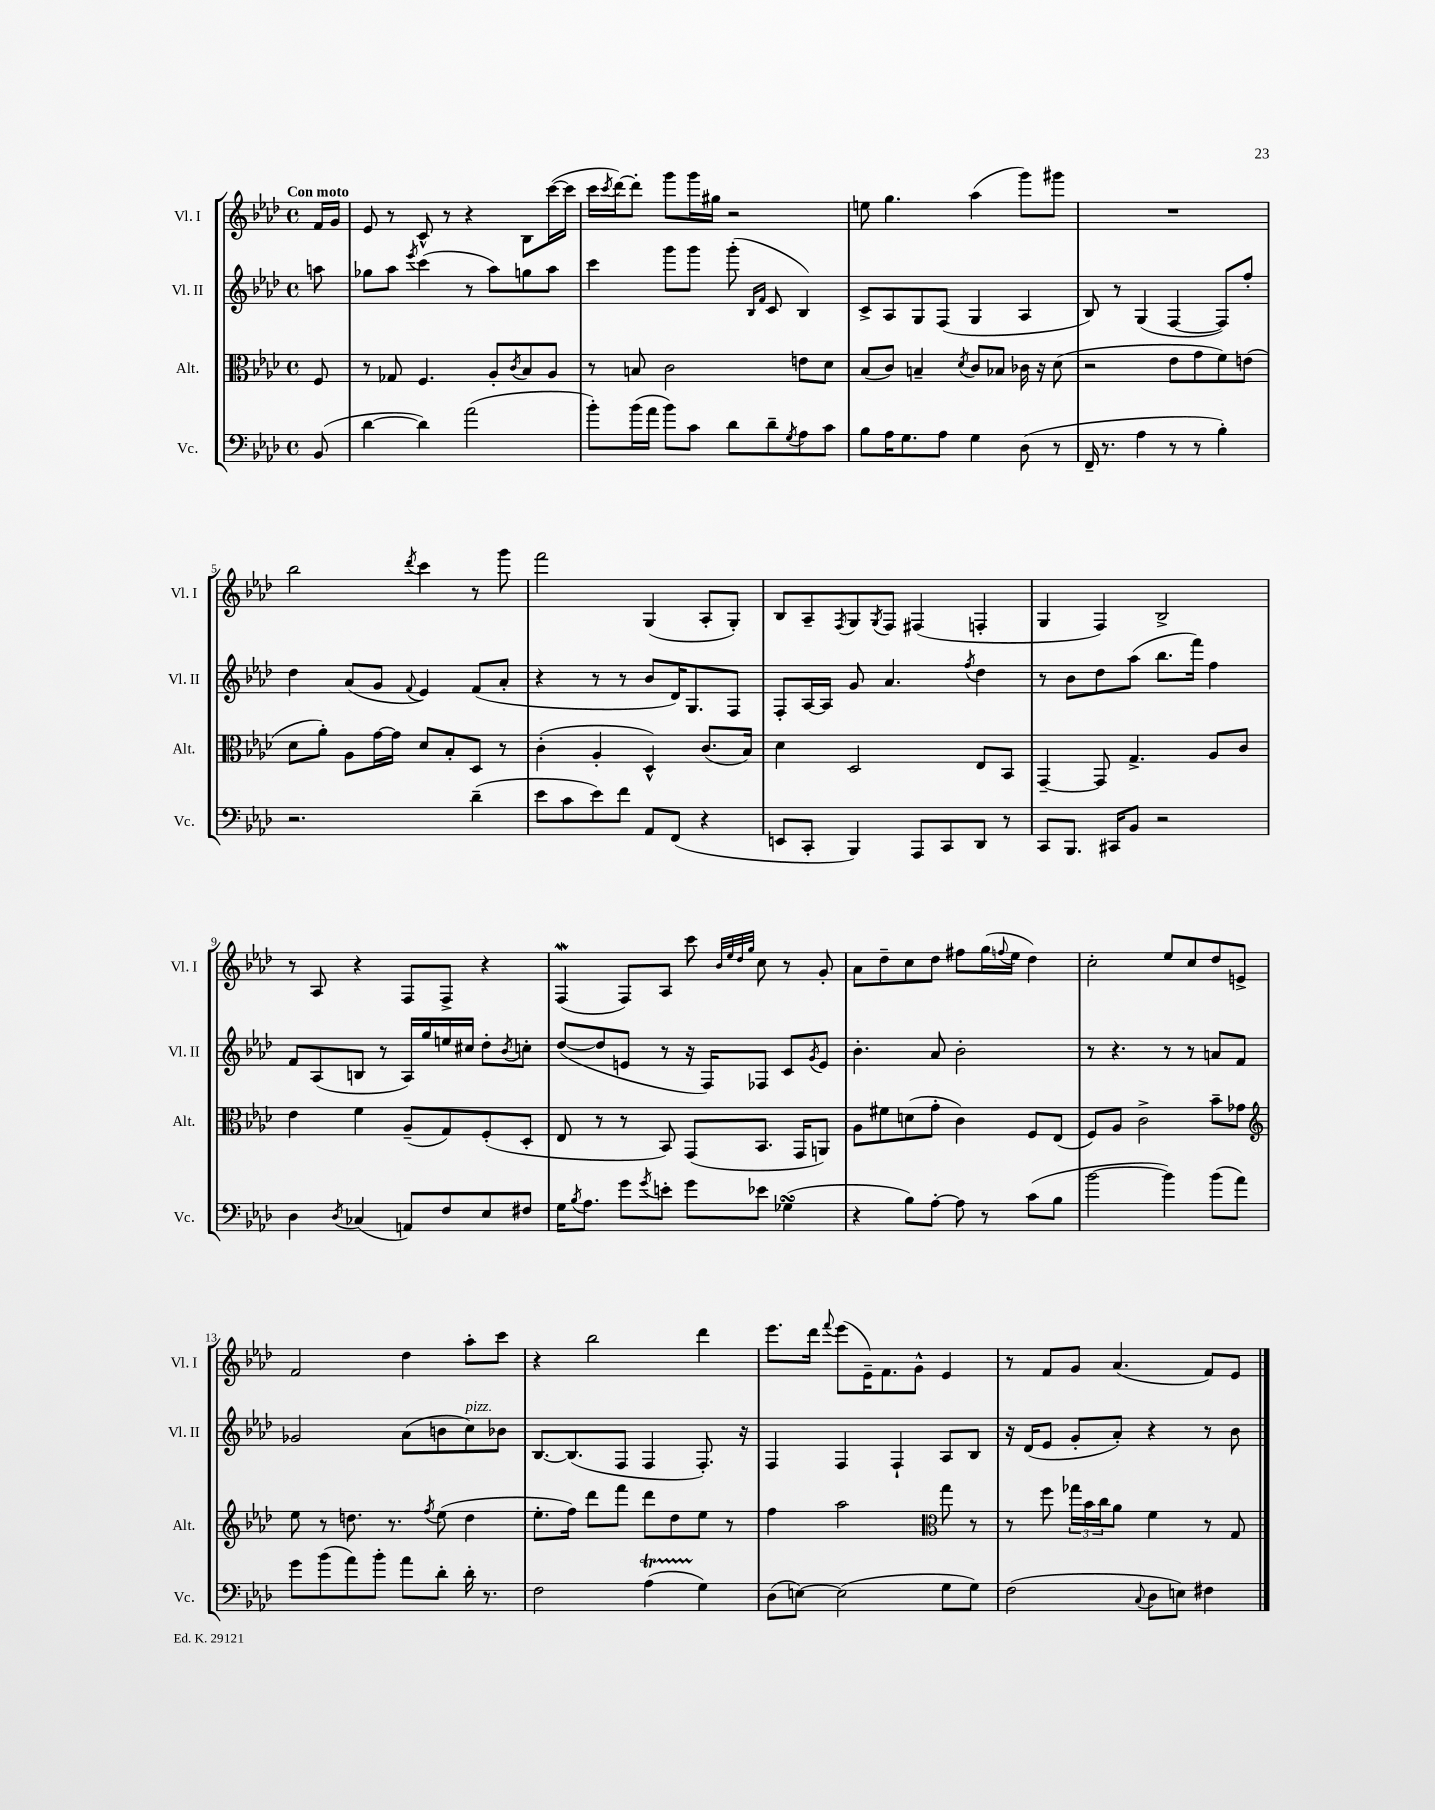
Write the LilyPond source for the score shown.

<<
\new StaffGroup <<
\new Staff = "s0" \with { instrumentName = "Vl. I" shortInstrumentName = "Vl. I" } {
    \clef treble \key aes \major \defaultTimeSignature \time 4/4 \partial 8 \tempo "Con moto"
    f'16 g'16 |
    ees'8 r8 c'8-^ r8 r4 bes8 c'''16~( c'''16 |
    c'''16 \acciaccatura { c'''8 } des'''16~) des'''8-. g'''8 g'''16 gis''16 r2 |
    e''8 g''4. aes''4( g'''8) gis'''8 |
    R1 |
    bes''2 \acciaccatura { des'''8 } c'''4 r8 g'''8 |
    f'''2 g4( aes8-. g8-.) |
    bes8 aes8-- \acciaccatura { f8 } g8 \acciaccatura { g8 } f8 fis4( f4-. |
    g4 f4) bes2-> |
    r8 aes8 r4 f8 f8-> r4 |
    f4\mordent( f8) aes8 c'''8 \grace { bes'32 ees''32 des''32 g''32 } c''8 r8 g'8-. |
    aes'8 des''8-- c''8 des''8 fis''8 g''16( \appoggiatura { f''8 } ees''16 des''4) |
    c''2-. ees''8 c''8 des''8 e'8-> |
    f'2 des''4 aes''8-. c'''8 |
    r4 bes''2 des'''4 |
    ees'''8. des'''16 \appoggiatura { f'''8 } ees'''8( ees'16--) f'8. g'8-^ ees'4 |
    r8 f'8 g'8 aes'4.( f'8) ees'8 \bar "|." |
}
\new Staff = "s1" \with { instrumentName = "Vl. II" shortInstrumentName = "Vl. II" } {
    \clef treble \key aes \major \defaultTimeSignature \time 4/4 \partial 8
    a''8 |
    ges''8 aes''8 \acciaccatura { ees'''8 } c'''4( r8 aes''8) g''8 aes''8 |
    c'''4 g'''8 g'''8 g'''8-.( \grace { bes16 f'16 } c'8 bes4) |
    c'8-> aes8 g8 f8( g4 aes4 |
    bes8) r8 g4( f4~ f8) f''8-. |
    des''4 aes'8( g'8 \appoggiatura { f'8 } ees'4) f'8( aes'8-. |
    r4 r8 r8 bes'8 des'16) g8. f8 |
    f8-. aes16~ aes16 g'8 aes'4. \acciaccatura { f''8 } des''4 |
    r8 bes'8 des''8 aes''8( bes''8. f'''16) f''4 |
    f'8 aes8( b8 r8 aes16) g''16 e''16 cis''16 des''8-. \acciaccatura { bes'8 } c''8-. |
    des''8~( des''8 e'8 r8 r16 f16) fes8 c'8 \acciaccatura { g'8 } e'8 |
    bes'4.-. aes'8 bes'2-. |
    r8 r4. r8 r8 a'8 f'8 |
    ges'2 aes'8( b'8 c''8^\markup { \italic "pizz." }) bes'8 |
    bes8.~ bes8.( f8 f4 f8.-.) r16 |
    f4 f4 f4-! aes8 bes8 |
    r16 des'16( ees'8 g'8-. aes'8-.) r4 r8 bes'8 \bar "|." |
}
\new Staff = "s2" \with { instrumentName = "Alt." shortInstrumentName = "Alt." } {
    \clef alto \key aes \major \defaultTimeSignature \time 4/4 \partial 8
    f8 |
    r8 ges8 f4. aes8-. \acciaccatura { c'8 } bes8 aes8 |
    r8 b8 c'2 e'8 des'8 |
    bes8( c'8) b4-- \acciaccatura { des'8 } c'8 bes8 ces'16 r16 des'8( |
    r2 ees'8 g'8 f'8) e'8( |
    des'8 aes'8-.) aes8 g'16~ g'16 des'8 bes8-. des8 r8 |
    c'4-.( aes4-. des4-^) c'8.( bes16) |
    des'4 des2 ees8 bes,8 |
    g,4~-- g,8 g4.-> aes8 c'8 |
    ees'4 f'4 aes8--( g8) f8-.( des8-. |
    ees8 r8 r8 bes,8) g,8( bes,8. g,16 a,8) |
    aes8 fis'8 d'8( g'8-. c'4) f8 ees8( |
    f8) aes8 c'2-> bes'8-- ges'8 |
    \clef treble ees''8 r8 d''8. r8. \acciaccatura { f''8 } ees''8( d''4 |
    ees''8.-. f''16) des'''8 f'''8 des'''8 des''8 ees''8 r8 |
    f''4 aes''2 \clef alto g''8 r8 |
    r8 f''8 \tuplet 3/2 { ges''16 bes'16 c''16 } aes'8 f'4 r8 g8 \bar "|." |
}
\new Staff = "s3" \with { instrumentName = "Vc." shortInstrumentName = "Vc." } {
    \clef bass \key aes \major \defaultTimeSignature \time 4/4 \partial 8
    bes,8( |
    des'4~ des'4) aes'2( |
    bes'8-.) bes'16( aes'16 bes'8) c'8 des'8 des'8-- \acciaccatura { g8 } aes8 c'8 |
    bes8 aes16 g8. aes8 g4 des8( r8 |
    f,16-- r8. aes4 r8 r8 bes4-.) |
    r2. des'4--( |
    ees'8 c'8 ees'8) f'8 aes,8 f,8( r4 |
    e,8 c,8-. bes,,4) aes,,8 c,8 des,8 r8 |
    c,8 bes,,8. cis,16 bes,8 r2 |
    des4 \acciaccatura { des8 } ces4( a,8) f8 ees8 fis8 |
    g16 \acciaccatura { bes8 } aes8. g'8 \acciaccatura { g'8 } e'8-. g'8 ees'8 ges4\turn( |
    r4 bes8) aes8~-. aes8 r8 c'8( bes8 |
    bes'2~ bes'4) bes'8( aes'8) |
    g'8 bes'8( aes'8) bes'8-. aes'8 des'8-. des'16-. r8. |
    f2 aes4\startTrillSpan( g4\stopTrillSpan) |
    des8( e8~) e2( g8 g8) |
    f2( \appoggiatura { c8 } des8 e8) fis4 \bar "|." |
}
>>
>>
